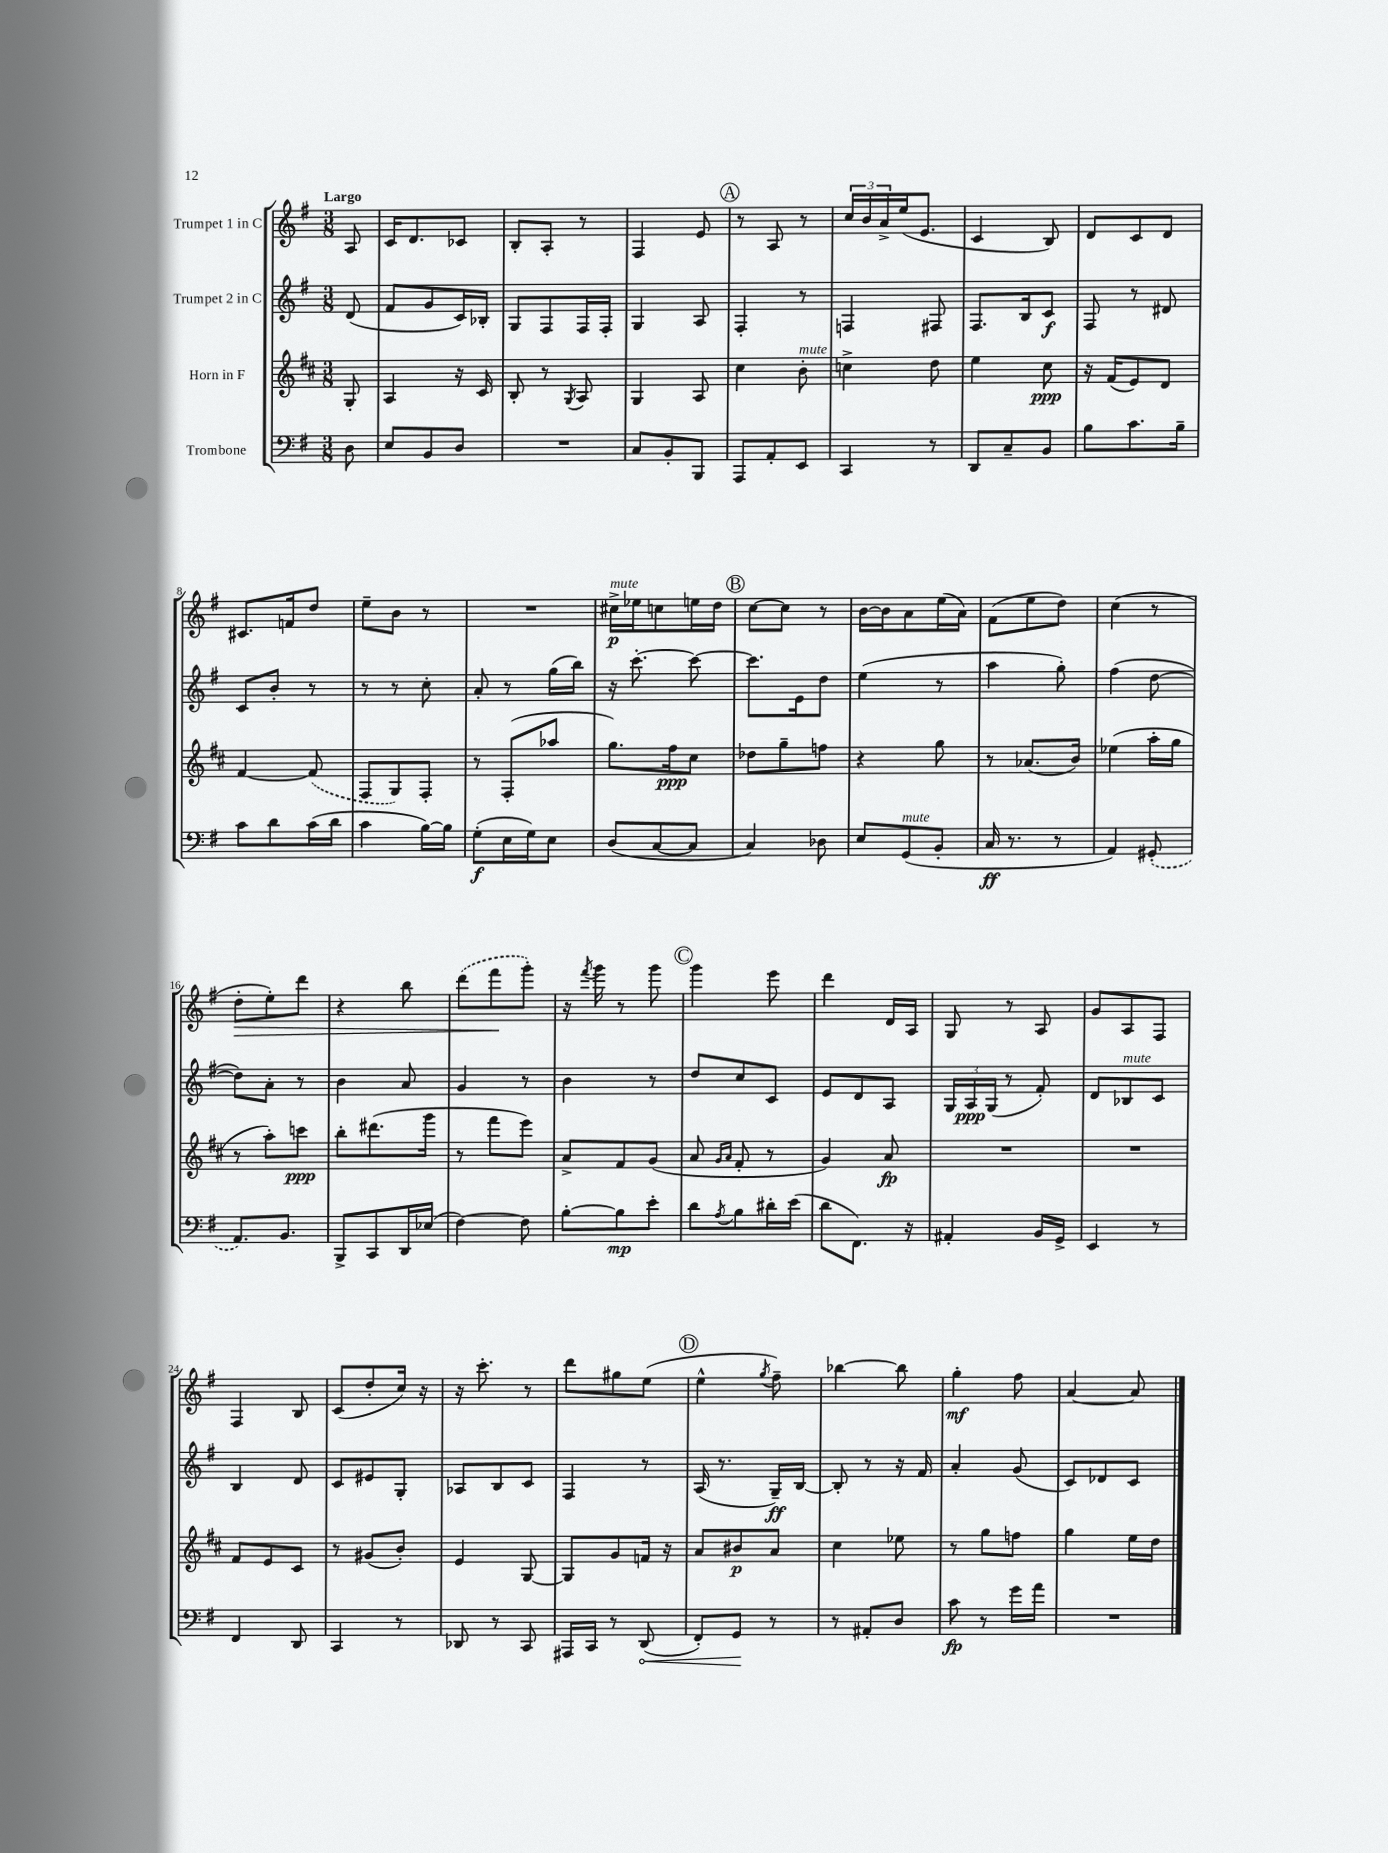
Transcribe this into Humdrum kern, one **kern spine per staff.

**kern	**dynam	**kern	**dynam	**kern	**dynam	**kern	**dynam
*part4	*part4	*part3	*part3	*part2	*part2	*part1	*part1
*staff4	*staff4	*staff3	*staff3	*staff2	*staff2	*staff1	*staff1
*I"Trombone	*	*I"Horn in F	*	*I"Trumpet 2 in C	*	*I"Trumpet 1 in C	*
*clefF4	*	*clefG2	*	*clefG2	*	*clefG2	*
*k[f#]	*	*k[f#c#]	*	*k[f#]	*	*k[f#]	*
*M3/8	*	*M3/8	*	*M3/8	*	*M3/8	*
=	=	=	=	=	=	=	=
!	!	!	!	!	!	!LO:TX:a:B:t=Largo	!
8D\	.	8G'/	.	(8d/	.	8A/	.
=1	=1	=1	=1	=1	=1	=1	=1
8E/L	.	4A/	.	8f#/L	.	16c/KL	.
.	.	.	.	.	.	8.d/	.
8BB/	.	.	.	8g/	.	.	.
8D/J	.	16r	.	16c/L)	.	8c-X/J	.
.	.	16c#/	.	16B-X'/JJ	.	.	.
=2	=2	=2	=2	=2	=2	=2	=2
4.r	.	8B'/	.	8G/L	.	8B'/L	.
.	.	8r	.	8F#/	.	8A'/J	.
.	.	8qG/	.	.	.	.	.
.	.	8A/	.	16F#/L	.	8r	.
.	.	.	.	16F#'/JJ	.	.	.
=3	=3	=3	=3	=3	=3	=3	=3
8C/L	.	4G/	.	4G/	.	4F#/	.
8BB'/	.	.	.	.	.	.	.
8BBB/J	.	8A/	.	8A/	.	8e/	.
!!LO:REH:place=s1:t=A
=4	=4	=4	=4	=4	=4	=4	=4
8AAA/L	.	4cc#\	.	4F#'/	.	8r	.
8AA'/	.	.	.	.	.	8A/	.
!	!	!LO:TX:a:i:t=mute	!	!	!	!	!
8EE/J	.	8b'\	.	8r	.	8r	.
=5	=5	=5	=5	=5	=5	=5	=5
4CC/	.	4ccn^\	.	4Fn/	.	24cc/LL	.
.	.	.	.	.	.	24b/	.
.	.	.	.	.	.	24a^/	.
.	.	.	.	.	.	(16ee/J	.
.	.	.	.	.	.	8.e/J	.
8r	.	8dd\	.	8F#X/	.	.	.
=6	=6	=6	=6	=6	=6	=6	=6
8DD/L	.	4ee\	.	8.F#/L	.	4c/	.
8C~/	.	.	.	.	.	.	.
.	.	.	.	16B/k	.	.	.
8BB/J	.	8cc#\	ppp	8c/J	f	8B/)	.
=7	=7	=7	=7	=7	=7	=7	=7
8B\L	.	16r	.	8F#/	.	8d/L	.
.	.	(16f#/KL	.	.	.	.	.
8.c\	.	8e/)	.	8r	.	8c/	.
.	.	8d/J	.	8d#X/	.	8d/J	.
16B~\Jk	.	.	.	.	.	.	.
!!LO:LB:g=z
=8	=8	=8	=8	=8	=8	=8	=8
8c\L	.	[4f#/	.	8c/L	.	8.c#X/L	.
8d\	.	.	.	8b'/J	.	.	.
.	.	.	.	.	.	16fn/k	.
(16c\L	.	(8f#/]	.	8r	.	8dd/J	.
16d\JJ	.	.	.	.	.	.	.
=9	=9	=9	=9	=9	=9	=9	=9
4c\	.	8F#/L	.	8r	.	8ee~\L	.
.	.	8G/)	.	8r	.	8b\J	.
[16B\LL)	.	8F#'/J	.	8cc'\	.	8r	.
16B\JJ]	.	.	.	.	.	.	.
=10	=10	=10	=10	=10	=10	=10	=10
(8G'\L	f	8r	.	8a'/	.	4.r	.
16E\L	.	(8F#'/L	.	8r	.	.	.
16G\J)	.	.	.	.	.	.	.
8E\J	.	8aa-X/J	.	(16gg\LL	.	.	.
.	.	.	.	16bb\JJ)	.	.	.
=11	=11	=11	=11	=11	=11	=11	=11
!	!	!	!	!	!	!LO:TX:a:i:t=mute	!
(8D/L	.	8.gg\L)	.	16r	.	16cc#X^\LL	p
.	.	.	.	[8.ccc'\	.	16ee-X\J	.
[8C/	.	.	.	.	.	8ccn\	.
.	.	16ff#\k	ppp	.	.	.	.
8C/J]	.	8cc#\J	.	8ccc\_	.	16een\L	.
.	.	.	.	.	.	16dd\JJ	.
!!LO:REH:place=s1:t=B
=12	=12	=12	=12	=12	=12	=12	=12
4C/)	.	8dd-X\L	.	8.ccc\L]	.	[8cc\L	.
.	.	8gg~\	.	.	.	8cc\J]	.
.	.	.	.	16e\k	.	.	.
8D-X\	.	8ffn\J	.	8dd\J	.	8r	.
=13	=13	=13	=13	=13	=13	=13	=13
8E/L	.	4r	.	(4ee\	.	[16b\LL	.
.	.	.	.	.	.	16b\J]	.
!LO:TX:a:i:t=mute	!	!	!	!	!	!	!
(8GG/	.	.	.	.	.	8a\	.
8BB'/J	.	8gg\	.	8r	.	(16ee\L	.
.	.	.	.	.	.	16a\JJ)	.
=14	=14	=14	=14	=14	=14	=14	=14
16C/	ff	8r	.	4aa\	.	(8f#\L	.
8.r	.	.	.	.	.	.	.
.	.	(8.a-X/L	.	.	.	8ee\	.
8r	.	.	.	8gg'\)	.	8dd\J)	.
.	.	16b/Jk)	.	.	.	.	.
=15	=15	=15	=15	=15	=15	=15	=15
4AA/)	.	(4ee-X\	.	(4ff#\	.	(4cc\	.
(8GG#X'/	.	16aa'\LL	.	[8dd\	.	8r	.
.	.	16gg\JJ	.	.	.	.	.
!!LO:LB:g=z
=16	=16	=16	=16	=16	=16	=16	=16
!	!	!	!	!	!	!	!LO:HP:b
8.AA/L)	.	8r	.	8dd\L])	.	8dd'\L	>
.	.	8aa'\L)	.	8a'\J	.	8ee'\)	.
8.BB/J	.	.	.	.	.	.	.
.	.	8cccn\J	ppp	8r	.	8ddd\J	.
=17	=17	=17	=17	=17	=17	=17	=17
8BBB^/L	.	8bb'\L	.	4b\	.	4r	.
8CC/	.	(8.ddd#X\	.	.	.	.	.
16DD/L	.	.	.	8a/	.	8bb\	.
(16E-X/JJ	.	16ggg\Jk	.	.	.	.	.
=18	=18	=18	=18	=18	=18	=18	=18
[4F#\)	.	8r	.	4g/	.	(8ddd\L	.
.	.	8fff#\L	.	.	.	8fff#\	.
8F#\]	.	8eee\J)	.	8r	.	8ggg'\J)	]
=19	=19	=19	=19	=19	=19	=19	=19
[8B'\L	.	8a^/L	.	4b\	.	16r	.
.	.	.	.	.	.	8qfff#/	.
.	.	.	.	.	.	16ggg\	.
8B\]	mp	8f#/	.	.	.	8r	.
8e'\J	.	(8g/J	.	8r	.	8ggg\	.
!!LO:REH:place=s1:t=C
=20	=20	=20	=20	=20	=20	=20	=20
8d\L	.	8a/	.	8dd/L	.	4ggg\	.
.	.	16qqg/LL	.	.	.	.	.
8qA/	.	16qqa/JJ	.	.	.	.	.
8B\	.	8f#'/	.	8cc/	.	.	.
16d#X'\L	.	8r	.	8c/J	.	8eee\	.
(16e\JJ	.	.	.	.	.	.	.
=21	=21	=21	=21	=21	=21	=21	=21
8d\L	.	4g/)	.	8e/L	.	4ddd\	.
8.FF#\J)	.	.	.	8d/	.	.	.
.	.	8a/	fp	8A/J	.	16d/LL	.
16r	.	.	.	.	.	16A/JJ	.
=22	=22	=22	=22	=22	=22	=22	=22
4AA#X'/	.	4.r	.	24G/LL	.	8G/	.
.	.	.	.	24A/	ppp	.	.
.	.	.	.	(24G/JJ	.	.	.
.	.	.	.	8r	.	8r	.
16BB/LL	.	.	.	8f#'/)	.	8A/	.
16GG^/JJ	.	.	.	.	.	.	.
=23	=23	=23	=23	=23	=23	=23	=23
4EE/	.	4.r	.	8d/L	.	8g/L	.
!	!	!	!	!LO:TX:a:i:t=mute	!	!	!
.	.	.	.	8B-X/	.	8A/	.
8r	.	.	.	8c/J	.	8F#/J	.
!!LO:LB:g=z
=24	=24	=24	=24	=24	=24	=24	=24
4FF#/	.	8f#/L	.	4B/	.	4F#/	.
.	.	8e/	.	.	.	.	.
8DD/	.	8c#/J	.	8d/	.	8B/	.
=25	=25	=25	=25	=25	=25	=25	=25
4CC/	.	8r	.	8c/L	.	(8c/L	.
.	.	(8g#X/L	.	8e#X/	.	8dd'/	.
8r	.	8b'/J)	.	8G'/J	.	16cc/Jk)	.
.	.	.	.	.	.	16r	.
=26	=26	=26	=26	=26	=26	=26	=26
8DD-X/	.	4e/	.	8A-X/L	.	16r	.
.	.	.	.	.	.	8.ccc'\	.
8r	.	.	.	8B/	.	.	.
8CC/	.	[8G/	.	8c/J	.	8r	.
=27	=27	=27	=27	=27	=27	=27	=27
16AAA#X/LL	.	8G/L]	.	4F#/	.	8ddd\L	.
16CC/JJ	.	.	.	.	.	.	.
8r	.	8g/	.	.	.	8gg#X\	.
!	!LO:HP:b	!	!	!	!	!	!
(8DD/	<	16fn/Jk	.	8r	.	(8ee\J	.
.	.	16r	.	.	.	.	.
!!LO:REH:place=s1:t=D
=28	=28	=28	=28	=28	=28	=28	=28
8FF#'/L)	.	8a/L	.	(16A/	.	4ee^^\	.
.	.	.	.	8.r	.	.	.
8GG/J	.	8b#X/	p	.	.	.	.
.	.	.	.	.	.	8qgg/	.
8r	[	8a/J	.	16G~/LL)	ff	8ff#~\)	.
.	.	.	.	[16B/JJ	.	.	.
=29	=29	=29	=29	=29	=29	=29	=29
8r	.	4cc#\	.	8B'/]	.	[4bb-X\	.
8AA#X'/L	.	.	.	8r	.	.	.
8D/J	.	8ee-X\	.	16r	.	8bb-\]	.
.	.	.	.	16f#/	.	.	.
=30	=30	=30	=30	=30	=30	=30	=30
8c\	fp	8r	.	4a'/	.	4gg'\	mf
8r	.	8gg\L	.	.	.	.	.
16g\LL	.	8ffn\J	.	(8g/	.	8ff#\	.
16a\JJ	.	.	.	.	.	.	.
=31	=31	=31	=31	=31	=31	=31	=31
4.r	.	4gg\	.	8c/L)	.	[4a/	.
.	.	.	.	8d-X/	.	.	.
.	.	16ee\LL	.	8c/J	.	8a/]	.
.	.	16dd\JJ	.	.	.	.	.
==	==	==	==	==	==	==	==
*-	*-	*-	*-	*-	*-	*-	*-
